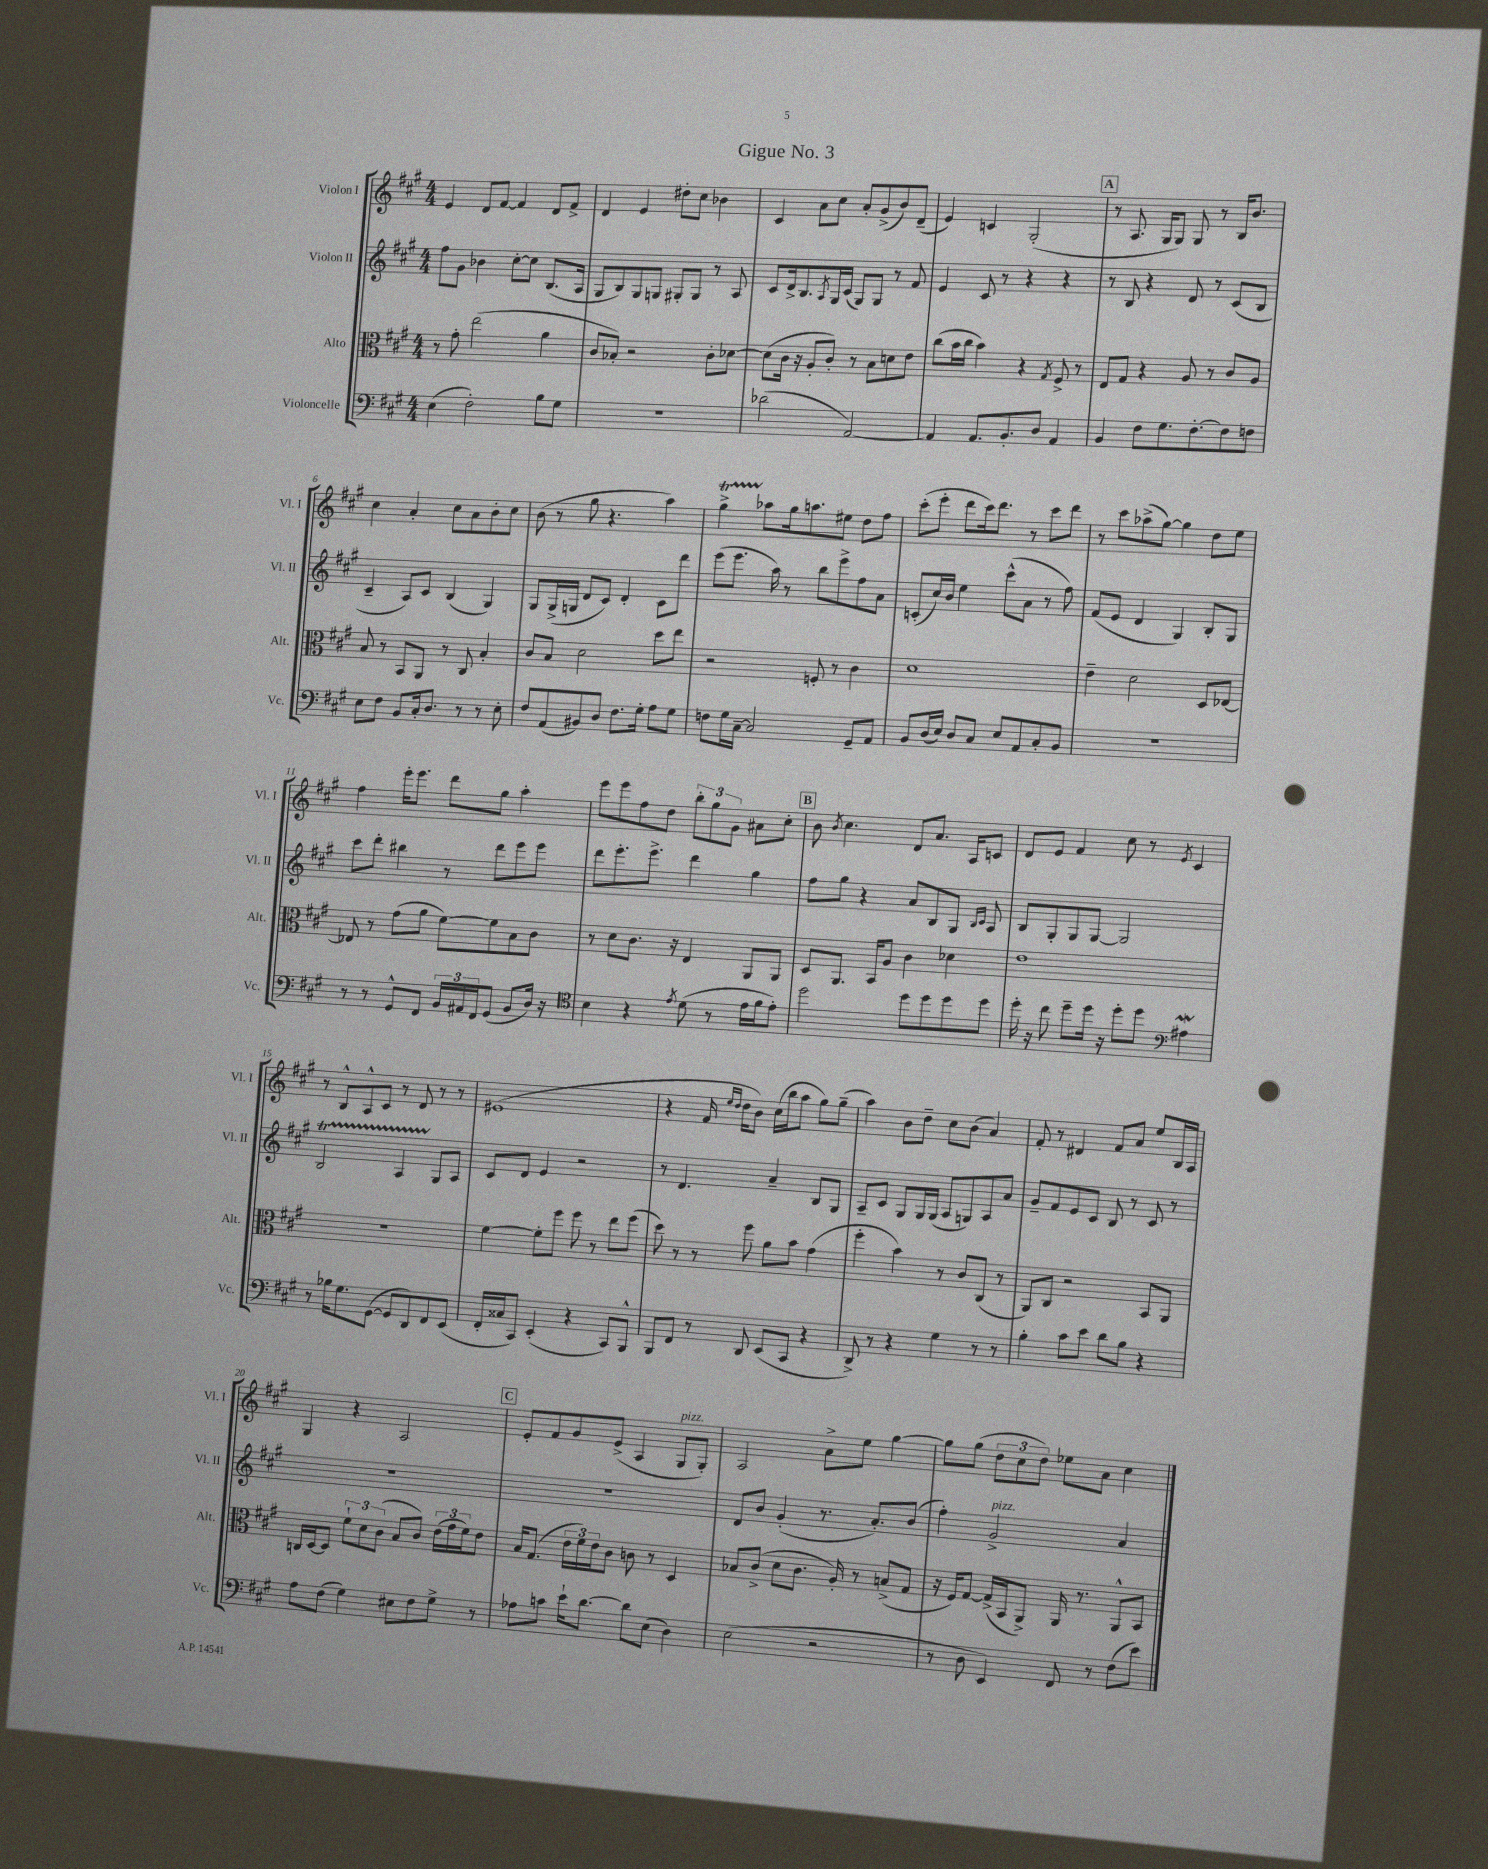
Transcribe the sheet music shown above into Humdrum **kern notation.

**kern	**kern	**kern	**kern
*staff4	*staff3	*staff2	*staff1
*clefF4	*clefC3	*clefG2	*clefG2
*k[f#c#g#]	*k[f#c#g#]	*k[f#c#g#]	*k[f#c#g#]
*M4/4	*M4/4	*M4/4	*M4/4
(4E\	8r	8ff#\L	4e/
.	8g#'\	8g#\J	.
2F#'\)	(2ee\	4b-\	8d/L
.	.	.	[8f#/J
.	.	[8cc#'\L	4f#/]
.	.	8cc#\]J	.
8B\L	4a\	(8.B/L	8d/L
8G#\J	.	.	8f#^/J
.	.	16A/Jk	.
=	=	=	=
1r	8c#/L	8G#/L	4d/
.	8B-'/J)	8B/)	.
.	2r	8G#/	4e/
.	.	8G/J	.
.	.	8G#'/L	8dd#'\L
.	.	8G#/J	8cc#\J
.	8c#'\L	8r	4b-\
.	[8d-\J	8A/	.
=	=	=	=
(2d-\	(8d-\]L	8c#/L	4c#/
.	16c#\Jk	16d^/k	.
.	16r	8.B/	.
.	8A'/L	.	8a\L
.	.	8qA/	.
.	8c#'/J)	16G#/L	8cc#\J
.	.	(16c#/JJ	.
[2AA/)	8r	8G#/L)	8a'/L
.	8B\L	8G#/J	(8g#^/
.	8d\	8r	8b/)
.	8e\J	8f#/	(8d~/J
=	=	=	=
4AA/]	(8cc#\L	4e/	4e/)
.	16b\L	.	.
.	16cc#\JJ	.	.
8.AA/L	4b\)	8c#/	4c/
.	.	8r	.
8.BB'/	.	.	.
.	4r	4r	(2G#'/
8D/J	.	.	.
.	8qG#/	.	.
4AA/	8F#^/	4r	.
.	8r	.	.
=	=	=	=
4BB/	8E/L	8r	8r
.	8G#/J	8B/	8.A/
8F#\L	4r	4r	.
.	.	.	16G#/LK
8.G#\	.	.	8G#/J)
.	8A/	8d/	8G#/
[8.F#'\	.	.	.
.	8r	8r	8r
8F#\]	8c#/L	(8c#/L	16B/LK
.	.	.	8.b/J
8F\J	8A/J	8B/J	.
=	=	=	=
8E\L	8B/	4c#~/	4cc#\
8F#\J	8r	.	.
8BB/L	8BB/L	8A/L)	4a'/
16C#'/k	8AA/J	8c#/J	.
8.D/J	.	.	.
.	8r	(4B/	8cc#\L
8r	8C#/	.	8a\
8r	4B'/	4G#/)	8b'\
8E'\	.	.	8cc#\J
=	=	=	=
8F#/L	8c#/L	8G#/L	(8b\
(8AA/	8B/J	(16G#^/L	8r
.	.	16G/JJ	.
8BB#/)	2d\	8d/L	8gg#\
8D/J	.	8c#/J)	4.r
8.F#\L	.	4d'/	.
16G#'\Jk	.	.	.
8A\L	8dd\L	8c#\L	4aa\)
8G#\J	8ee\J	8ddd\J	.
=	=	=	=
8F\L	2r	(8eee\L	4gg#^\
16G#\L	.	8.eee\J	.
[16C#~\JJ	.	.	.
2C#/]	.	.	8aa-\L
.	.	16aa\)	.
.	.	8r	16gg#\k
.	.	.	8.aa\
.	8F'/	8bb\L	.
.	8r	8eee^\	8ee#\J
8GG#~/L	4c#\	8ff#\	8dd\L
8AA/J	.	8a\J	8ff#\J
=	=	=	=
8BB/L	1d	(8c'/L	(8ccc#'\L
(16D/L	.	16cc#/L)	8eee'\J
16E/JJ)	.	16b/JJ	.
8D/L	.	4ee\	8ddd\L
8C#/J	.	.	16ccc#\k)
.	.	.	8.ddd\J
8E/L	.	(8ccc#^^\L	.
8AA/	.	8a\J	8r
8C#'/	.	8r	8ccc#\L
8BB/J	.	8ff#\)	8ddd\J
=	=	=	=
1r	4e~\	(8f#/L	8r
.	.	8e/J	8ccc#\L
.	2d\	4d/	(8aa-^\
.	.	.	[8gg#\J)
.	.	4G#/)	4gg#\]
.	8D/L	8B'/L	8dd\L
.	[8E-/J	8G#/J	8ee\J
=	=	=	=
8r	8E-/]	8ccc#\L	4ff#\
8r	8r	8ddd'\J	.
8GG#^^/L	(8g#\L	4bb#\	16eee'\LK
.	.	.	8.eee\J
8FF#/J	8a\J	.	.
24BB/LL	[8f#\L)	8r	8ddd\L
24AA#/	.	.	.
24FF#/J	.	.	.
(8GG#/J	8f#\]	8ddd\L	8gg#\J
8BB/L	8B\	8eee\	4aa'\
16D/Jk)	8c#\J	8eee\J	.
16r	.	.	.
=	=	=	=
*clefC4	*	*	*
4B\	8r	8ddd\L	8eee\L
.	8d\L	8.eee'\	8eee\
4r	8.c#\J	.	8ff#\
.	.	8.eee^\J	.
.	.	.	8dd\J
.	16r	.	.
8qe/	.	.	.
(8d\	4E/	4ddd\	12bb'\L
.	.	.	12gg#\
8r	.	.	.
.	.	.	12g#\J
16e\LL	8AA/L	4gg#\	8a#\L
16f#\J	.	.	.
8e'\J)	8AA/J	.	8cc#'\J
=	=	=	=
2dd\	8D/L	8ff#\L	8b\
.	.	.	8qb/
.	8.AA/J	8gg#\J	4.cc#\
.	.	4r	.
.	16BB/LK	.	.
.	8A/J	.	.
8dd\L	4c#\	8a/L	8d/L
8dd\	.	8B/	8.a/J
8dd\	4d-\	8G#/J	.
.	.	.	16A/LK
.	.	16qqB/LL	.
.	.	16qqc#/JJ	.
8dd\J	.	8A/	8c/J
=	=	=	=
16dd'\	1e	8B/L	8d/L
16r	.	.	.
8cc#\	.	8G#'/	8e/J
8dd~\L	.	8G#/	4f#/
16dd\Jk	.	[8G#/J	.
16r	.	.	.
8dd'\L	.	2G#/]	8cc#\
8dd\J	.	.	8r
*clefF4	*	*	*
.	.	.	8qe/
4A#\	.	.	4c#/
=	=	=	=
8r	1r	2B/	8r
16B-\LK	.	.	8B^^/L
8.G#\	.	.	.
.	.	.	8A^^/
([8GG#\J	.	.	8c#/J
8GG#/]L	.	4A/	8r
8DD/)	.	.	8d/
8FF#/	.	8G#/L	8r
(8EE/J	.	8A/J	8r
=	=	=	=
16FF#'/LL	[4f#\	8c#/L	(1e#
16C##/J	.	.	.
8CC#/J)	.	8d/J	.
(4EE'/	8f#'\]L	4e/	.
.	8ff#\J	.	.
4r	8ff#\	2r	.
.	8r	.	.
8CC#/L)	8ee\L	.	.
8BBB^^/J	(8ff#\J	.	.
=	=	=	=
8BBB/L	8dd\)	8r	4r
8FF#/J	8r	4.d/	.
8r	8r	.	16f#/
.	.	.	16qqee/LL
.	.	.	16qqdd/JJ
.	.	.	16dd\LK
8DD/	8ff#\	.	8b\J)
(8EE/L	8a\L	4a~/	(16cc#\LL
.	.	.	16bb\J
8CC#/J	8b\J	.	8aa\J
4r	(4g#\	8B/L	8gg#\L)
.	.	8G#/J	(8gg#~\J
=	=	=	=
8DD^/)	4ff#'\	8A~/L	4aa\)
8r	.	8c#/J	.
4r	4b\)	8G#/L	8b\L
.	.	16G#/L	8dd~\J
.	.	(16G#/JJ	.
4G#\	8r	8A/L	8cc#\L
.	8c#/L	8G/)	(8b\J
8r	(8C#/J	8A/	4a/)
8r	8r	8a/J	.
=	=	=	=
4B'\	8AA/L)	8g#~/L	8f#'/
.	8C#/J	8f#/	8r
8c#\L	2r	8e/	4d#/
8e\J	.	8c#/J	.
8d\L	.	8B/	8f#/L
8B\J	.	8r	8a/J
4r	8BB/L	8c#/	8ee/L
.	8AA/J	8r	16B/L
.	.	.	16A/JJ
=	=	=	=
8A\L	16C/LL	1r	4G#/
.	[16D/J	.	.
(8F#\J	8D/]J	.	.
4G#\)	12f#`\L	.	4r
.	12d\	.	.
.	(12c#\J	.	.
8E#\L	8B/L	.	2A/
8F#\	8c#/J)	.	.
8G#^\J	(24e\LL	.	.
.	24g#\	.	.
.	24f#\J)	.	.
8r	8e\J	.	.
=	=	=	=
8A-\L	16B/LK	1r	8e'/L
.	(8.G#/J	.	.
8c\J	.	.	8f#/
16e`\LK	24e\LL	.	8g#/
.	24f#\)	.	.
[8.d\J	.	.	.
.	24e\J	.	.
.	8c#\J	.	(8e^/J
8d\]L	8c\	.	4A/
(8E\J	8r	.	.
4D\)	4D/	.	8G#/L
.	.	.	8G#'/J)
=	=	=	=
(2E\	8B-/L	8d/L	2A/
.	(8c#^/J	8b/J	.
.	8d\L	(4g#'/	.
.	8.c#\J	.	.
2r	.	8.r	8a^\L
.	16A'/)	.	.
.	8r	.	8ee\J
.	.	8.a'/L)	.
.	(8B^/L	.	[4gg#\
.	8G#/J	(8b/J	.
=	=	=	=
8r	16r	4ff#'\)	8gg#\]L
.	16F#/LK)	.	.
8D\	[8G#/J	.	(8gg#\J
4EE/)	(16G#^/]LL	2g#^/	12dd\L
.	16BB/J	.	.
.	.	.	12cc#\
.	8AA^/J)	.	.
.	.	.	12dd\J)
8FF#/	16AA/	.	8ee-\L
.	8.r	.	.
8r	.	.	8a\J
(8F#\L	8AA^^/L	4a/	4cc#\
8e\J)	8BB/J	.	.
==	==	==	==
*-	*-	*-	*-
